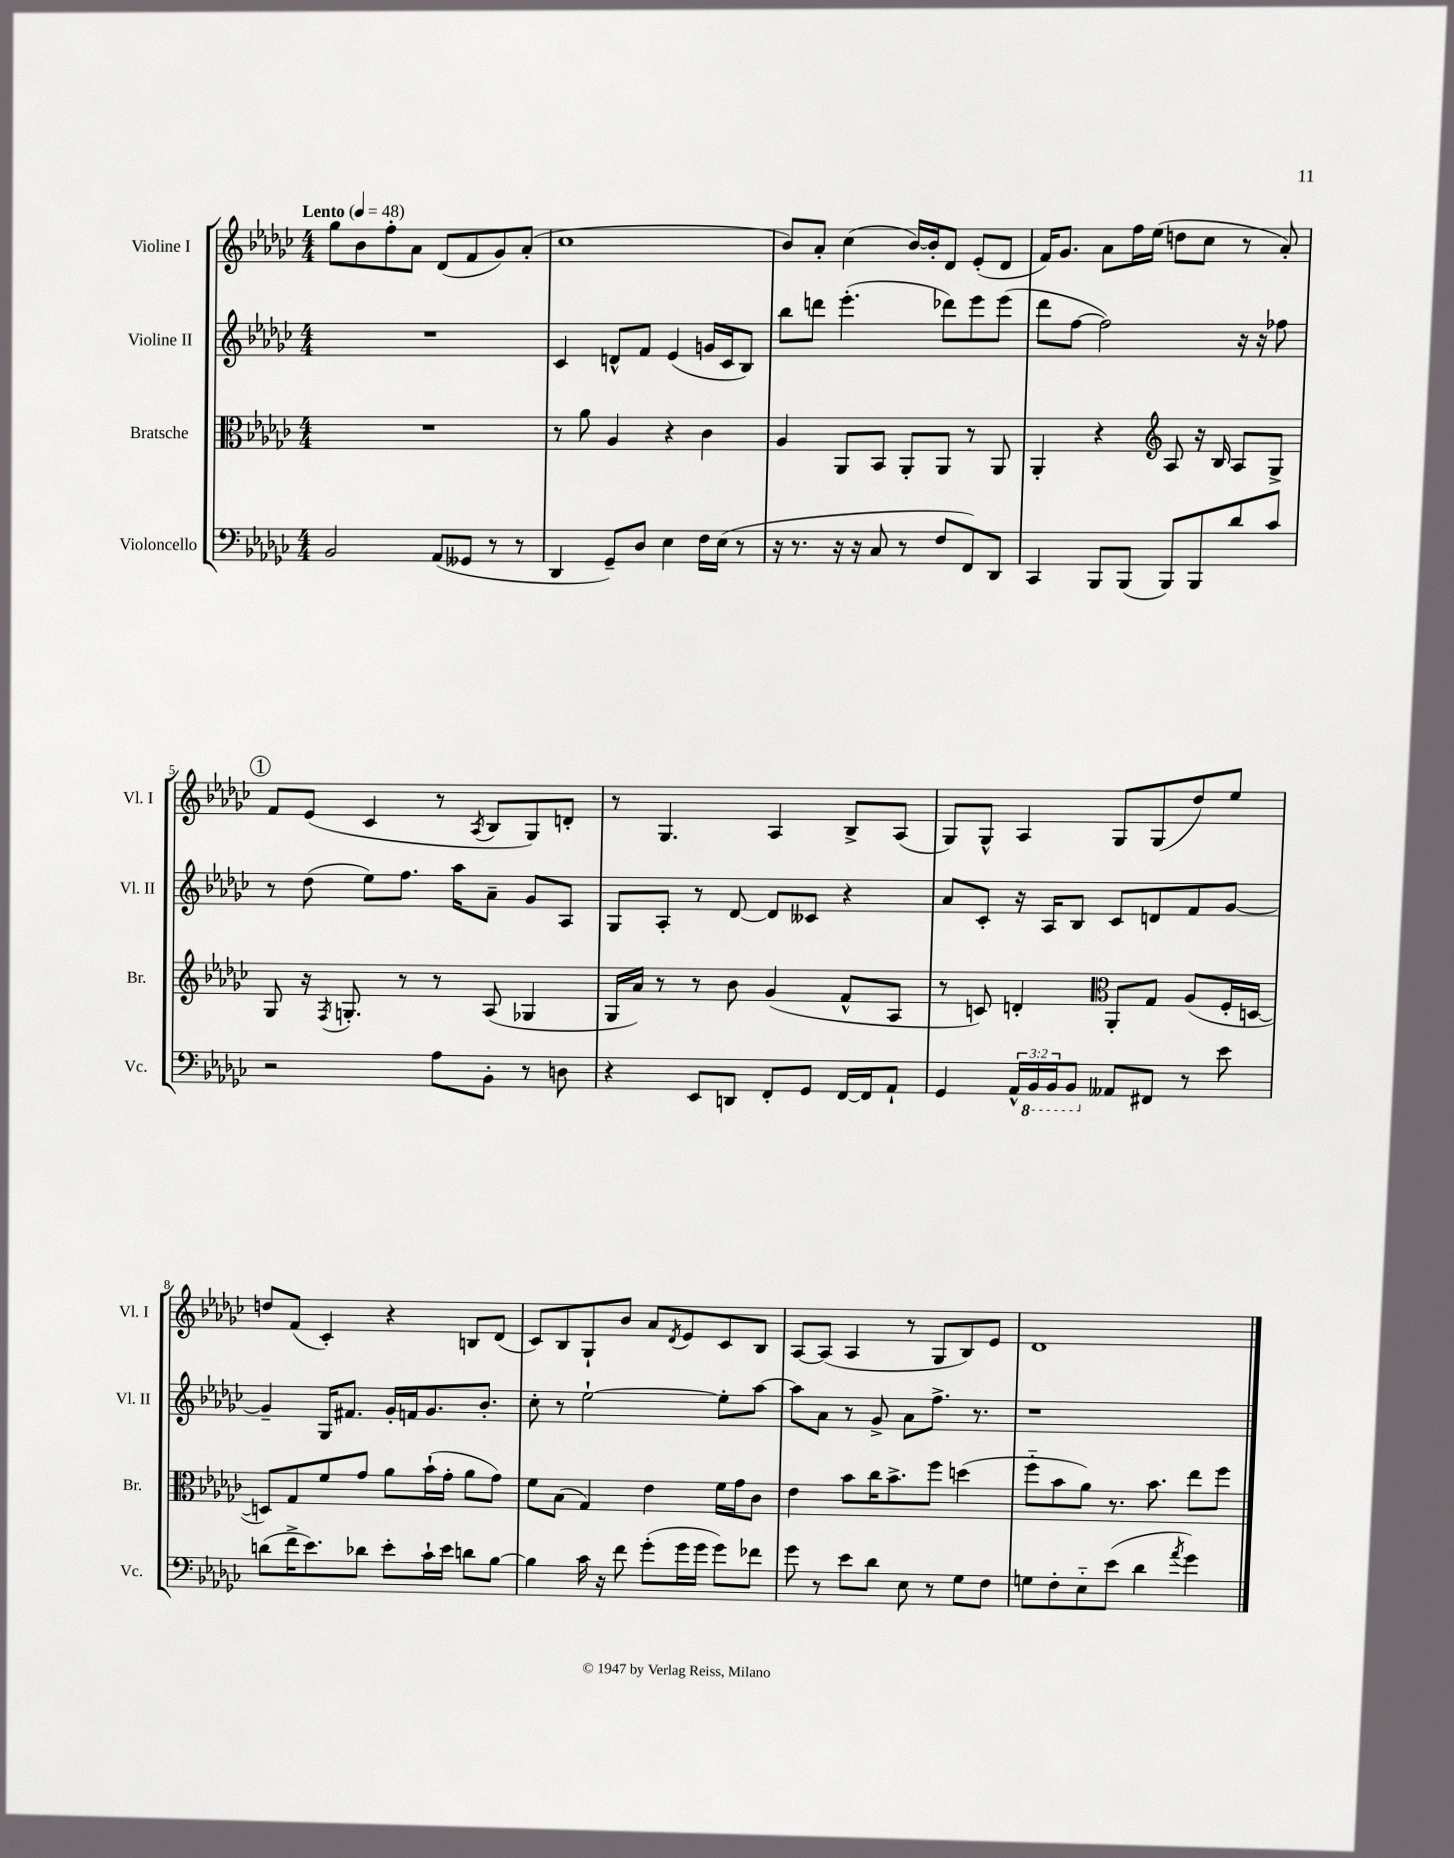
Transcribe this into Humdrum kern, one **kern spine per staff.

**kern	**kern	**kern	**kern
*staff4	*staff3	*staff2	*staff1
*clefF4	*clefC3	*clefG2	*clefG2
*k[b-e-a-d-g-c-]	*k[b-e-a-d-g-c-]	*k[b-e-a-d-g-c-]	*k[b-e-a-d-g-c-]
*M4/4	*M4/4	*M4/4	*M4/4
*MM48	*MM48	*MM48	*MM48
2BB-	1r	1r	8gg-
.	.	.	8b-
.	.	.	8ff'
.	.	.	8a-
(8AA-	.	.	(8d-
8GG--	.	.	8f
8r	.	.	8g-)
8r	.	.	(8a-'
=	=	=	=
4DD-	8r	4c-	1cc-
.	8a-	.	.
8GG-~)	4A-	8d^^	.
8D-	.	8f	.
4E-	4r	(4e-	.
16F	4c-	16g	.
(16E-	.	16c-	.
8r	.	8B-)	.
=	=	=	=
16r	4A-	8bb-	8b-)
8.r	.	.	.
.	.	8ddd	8a-'
16r	8AA-	(4.eee-'	(4cc-
16r	.	.	.
8C-	8BB-	.	.
8r	8AA-'	.	[16b-)
.	.	.	16b-']
8F	8AA-	8ddd-)	8d-
8FF)	8r	8eee-	(8e-'
8DD-	8AA-	(8eee-	8d-
=	=	=	=
4CC-	4AA-'	8ddd-	16f)
.	.	.	8.g-
.	.	[8ff	.
8BBB-	4r	2ff])	8a-
(8BBB-	.	.	16ff
.	.	.	(16ee-
*	*clefG2	*	*
8BBB-)	8A-	.	8dd
8BBB-	16r	.	8cc-
.	16B-	.	.
8d-	8A-	16r	8r
.	.	16r	.
8c-	8G-^	8ff-	8a-')
=	=	=	=
2r	8G-	8r	8f
.	16r	(8dd-	(8e-
.	8qF	.	.
.	8.G'	.	.
.	.	8ee-)	4c-
.	8r	8.ff	.
8A-	8r	.	8r
.	.	16aa-	.
.	.	.	8qA-
8BB-'	(8A-	8a-~	8B-
8r	4G-	8g-	8G-)
8D	.	8A-	8d'
=	=	=	=
4r	16G-	8G-	8r
.	16a-)	.	.
.	8r	8A-'	4.G-
8EE-	8r	8r	.
8DD	8b-	[8d-	.
8FF'	(4g-	8d-]	4A-
8GG-	.	8c--	.
[16FF	8f^^	4r	8B-^
16FF]	.	.	.
8AA-`	8A-	.	(8A-
=	=	=	=
4GG-	8r	8a-	8G-)
.	8c)	8c-'	8G-^^
24AA-^^	4d'	16r	4A-
24BBB-	.	.	.
.	.	16A-	.
24BBB-	.	.	.
8BBB-	.	8B-	.
*	*clefC3	*	*
8AA--	8AA-'	8c-	8G-
8FF#	8G-	8d	(8G-
8r	(8A-	8f	8dd-)
8e-	16F'	[8g-	8ee-
.	[16D	.	.
=	=	=	=
(8d	8D])	4g-~]	8dd
16f^	8G-	.	(8f
8.e-)	.	.	.
.	8f	16G-	4c-')
.	.	8.f#	.
8d-	8g-	.	.
8e-'	8a-	16g-'	4r
.	.	16f	.
16c-`	(16b-`	8.g-	.
16e-	16g-'	.	.
8d	8a-	.	8B
.	.	8.b-'	.
[8B-	8g-)	.	(8d-
=	=	=	=
4B-]	8f	8cc-'	8c-)
.	(8B-	8r	8B-
16c-	4G-)	[2ee-`	8G-`
16r	.	.	.
8f	.	.	8b-
(8g-'	4e-	.	8a-
.	.	.	8qd-
16g-	.	.	8e-
16g-	.	.	.
8g-)	16f	8ee-']	8c-
.	16g-	.	.
8f-	8c-	[8aa-	8B-
=	=	=	=
8g-	4e-	8aa-]	[8A-
8r	.	8a-	(8A-]
8e-	8b-	8r	4A-
8d-	16cc-	8g-^	.
.	8.b-^	.	.
8E-	.	8a-	8r
8r	8ff	8.ff^	8G-
8G-	(4dd	.	8B-)
.	.	8.r	.
8F	.	.	8e-
=	=	=	=
8G	8ff'~	1r	1d-
8F'	8b-	.	.
8E-'~	8a-)	.	.
(8e-	8.r	.	.
4d-	.	.	.
.	8.b-	.	.
8qa-	.	.	.
4g-)	8ee-	.	.
.	8ff	.	.
==	==	==	==
*-	*-	*-	*-
